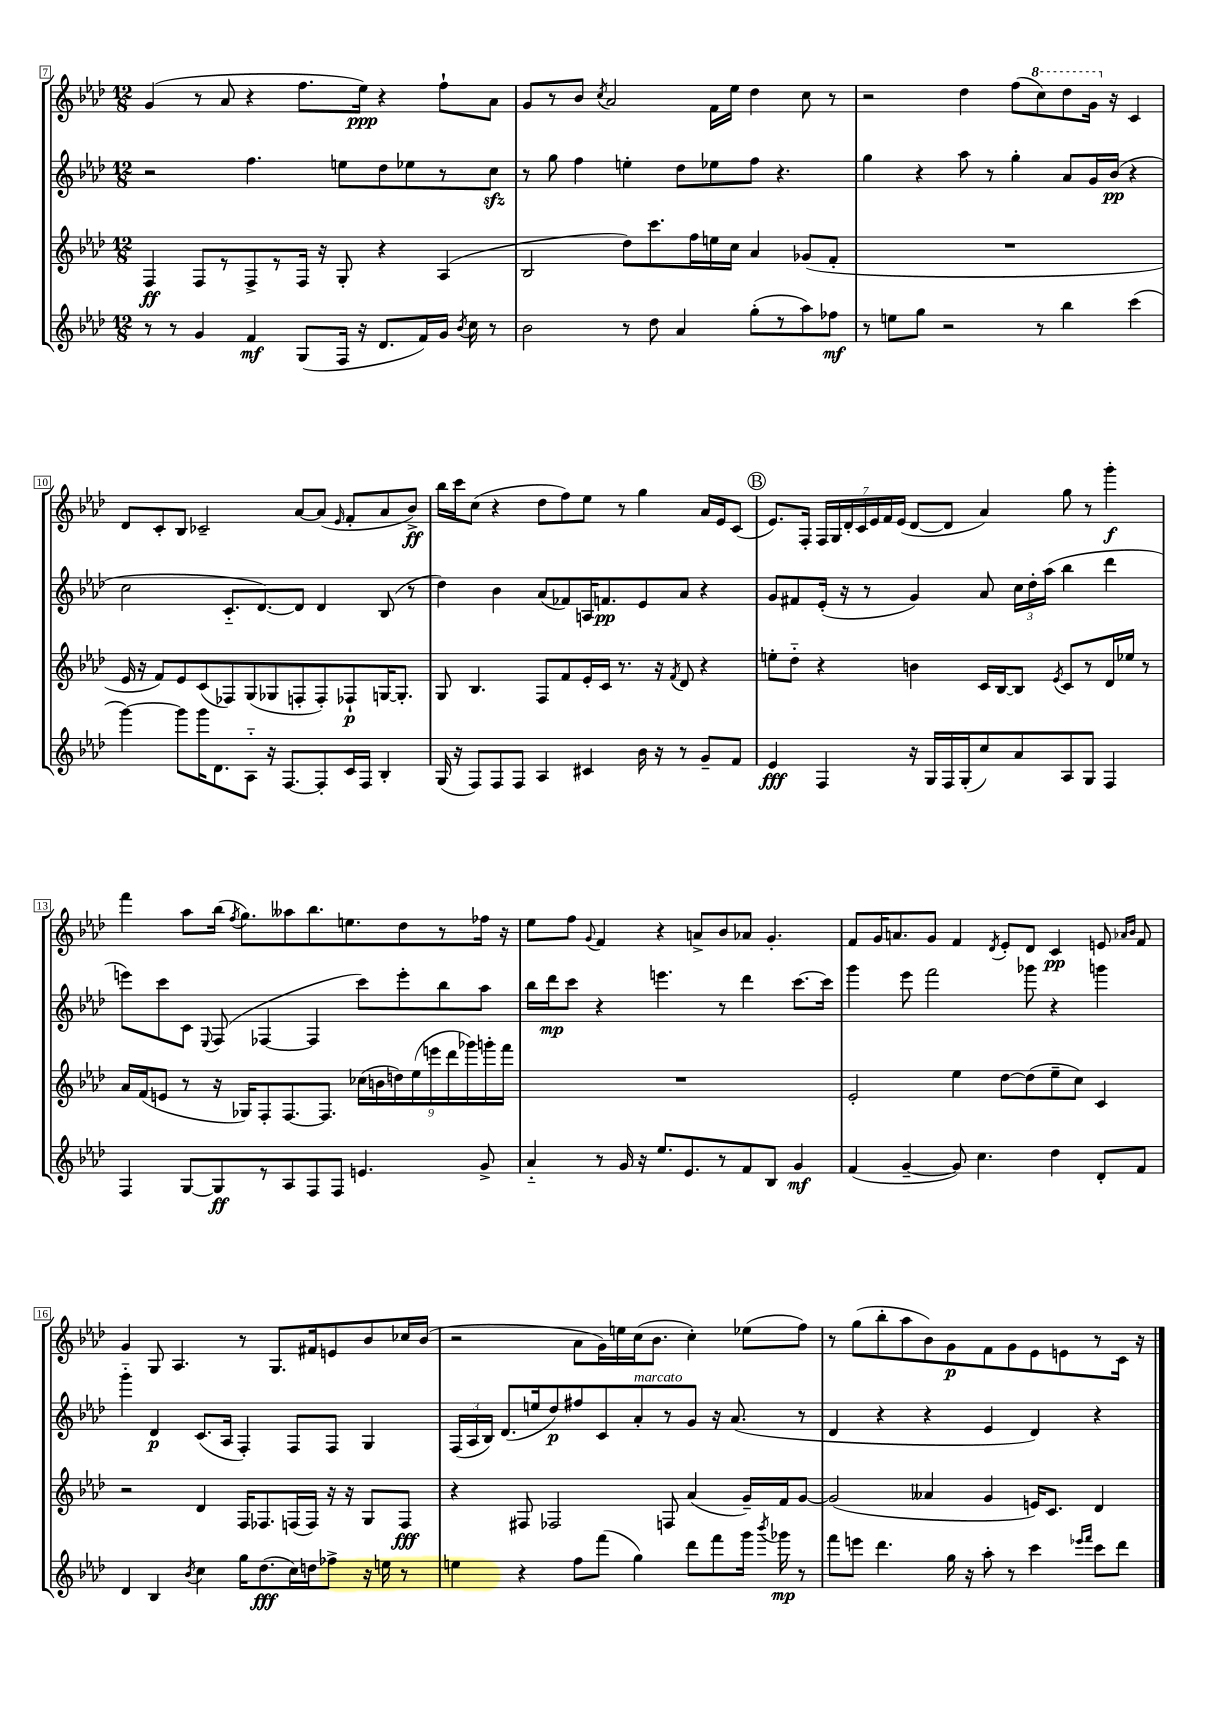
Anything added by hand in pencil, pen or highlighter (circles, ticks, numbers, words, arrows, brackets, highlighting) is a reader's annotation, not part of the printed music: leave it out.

**kern	**kern	**kern	**kern
*staff4	*staff3	*staff2	*staff1
*clefG2	*clefG2	*clefG2	*clefG2
*k[b-e-a-d-]	*k[b-e-a-d-]	*k[b-e-a-d-]	*k[b-e-a-d-]
*M12/8	*M12/8	*M12/8	*M12/8
8r	4F	2r	(4g
8r	.	.	.
4g	8F	.	8r
.	8r	.	8a-
4f	8F^	4.ff	4r
.	8r	.	.
(8G	16F	.	8.ff
.	16r	.	.
16F	8G'	8ee	.
16r	.	.	16ee-)
8.d-	4r	8dd-	4r
.	.	8ee-	.
16f)	.	.	.
16g	(4A-	8r	8ff`
8qb-	.	.	.
16cc	.	.	.
8r	.	8cc	8a-
=	=	=	=
2b-	2B-	8r	8g
.	.	8gg	8r
.	.	4ff	8b-
.	.	.	8qcc
.	.	.	2a-
8r	8dd-)	4ee'	.
8dd-	8.ccc	.	.
4a-	.	8dd-	.
.	16ff	.	.
.	16ee	8ee-	16f
.	16cc	.	16ee-
(8gg'	4a-	8ff	4dd-
8r	.	4.r	.
8aa-)	(8g-	.	8cc
8ff-	8f'	.	8r
=	=	=	=
8r	1.r	4gg	2r
8ee	.	.	.
8gg	.	4r	.
2r	.	.	.
.	.	8aa-	4dd-
.	.	8r	.
.	.	4gg'	(8ff
8r	.	.	8ccc)
4bb-	.	8a-	8ddd-
.	.	16g	16gg
.	.	(16b-	16r
(4ccc	.	4r	4c
=	=	=	=
[4ggg)	16e-	2cc	8d-
.	16r	.	.
.	8f)	.	8c'
8ggg]	8e-	.	8B-
16ggg	(8c	.	2c-~
8.d-	.	.	.
.	8F-)	8.c'~	.
8A-'~	(8G	.	.
.	.	[8.d-)	.
16r	8G-	.	.
[8.F	.	.	.
.	8F'	8d-]	[8a-
8F']	8F')	4d-	(8a-]
.	.	.	16qqe-
16c	8F-`	.	8f'
16F	.	.	.
4B-'	[16G	(8B-	8a-
.	8.G']	.	.
.	.	8r	8b-^)
=	=	=	=
(16G	8G	4dd-)	16bb-
16r	.	.	16ccc
8F)	4.B-	.	(8cc
8F	.	4b-	4r
8F	.	.	.
4A-	8F	(8a-	8dd-
.	8f	8f-)	8ff)
4c#	16e-'	16A	8ee-
.	16c	8.f	.
.	8.r	.	8r
16b-	.	8e-	4gg
16r	16r	.	.
.	8qf	.	.
8r	8d-	8a-	.
8g~	4r	4r	16a-
.	.	.	16e-
8f	.	.	(8c
=	=	=	=
4e-	8ee'	8g	8.e-)
.	8dd-'~	8f#	.
.	.	.	16F'
4F	4r	(16e-'	28F
.	.	.	28G
.	.	16r	.
.	.	.	28d-'
.	.	.	28c
.	.	8r	.
.	.	.	28e-
.	.	.	28f
.	.	.	(28e-
16r	4b	4g)	[8d-
16G	.	.	.
16F	.	.	8d-]
(16G'	.	.	.
8cc)	16c	8a-	4a-)
.	[16B-	.	.
8a-	8B-]	24cc	.
.	.	24dd-'	.
.	.	(24aa-	.
.	8qe-	.	.
8A-	8c	4bb-	8gg
8G	8r	.	8r
4F	16d-	4ddd-	4ggg'
.	16ee-	.	.
.	8r	.	.
=	=	=	=
4F	16a-	8eee)	4fff
.	(16f	.	.
.	8e	8ccc	.
[8G	8r	8c	8aa-
.	.	8qqE-	.
8G]	16r	(8F	(16bb-
.	.	.	8qff
.	16G-)	.	8.gg)
8r	8F'	[4F-	.
8A-	[8.F	.	8aa--
8F	.	4F-]	8.bb-
.	8.F]	.	.
8F	.	.	.
.	.	.	8.ee
4.e	(18cc-	8ccc)	.
.	18b	.	.
.	18dd)	.	.
.	.	8eee'	8dd-
.	(18ee-	.	.
.	18eee	.	.
.	.	8bb-	8r
.	18ddd-	.	.
.	18ggg-)	.	.
8g^	.	8aa-	16ff-
.	18ggg'	.	.
.	.	.	16r
.	18fff	.	.
=	=	=	=
4a-'~	1.r	16bb-	8ee-
.	.	16ddd-	.
.	.	8ccc	8ff
.	.	.	8qqg
8r	.	4r	4f
16g	.	.	.
16r	.	.	.
8.ee-	.	4.eee	4r
8.e-	.	.	.
.	.	.	8a^
8r	.	8r	8b-
8f	.	4ddd-	8a-
8B-	.	.	4.g'
4g	.	[8.ccc	.
.	.	16ccc]	.
=	=	=	=
(4f	2e-'	4ggg	8f
.	.	.	16g
.	.	.	8.a
[4g~	.	8eee-	.
.	.	2fff	8g
8g])	4ee-	.	4f
4.cc	.	.	.
.	.	.	8qd-
.	[8dd-	.	8e-'
.	(8dd-]	8ggg-	8d-
4dd-	8ee-~	4r	4c
.	8cc)	.	.
8d-'	4c	4ggg	8e
.	.	.	16qqa-
.	.	.	16qqb-
8f	.	.	8f
=	=	=	=
4d-	2r	4ggg'~	4g
4B-	.	4d-	8G
.	.	.	4.A-
8qb-	.	.	.
4cc	4d-	(8.c	.
.	.	16A-	.
16gg	16F	4F')	8r
(8.dd-	8.F-	.	.
.	.	.	8.G
16cc)	(16F	8F	.
16dd	16F)	.	16f#
8ff-^	16r	8F	8e
.	16r	.	.
16r	8G	4G	8b-
16ee	.	.	.
8r	8F	.	16cc-
.	.	.	(16b-
=	=	=	=
4ee	4r	(24F	2r
.	.	24A-	.
.	.	24B-)	.
.	.	(8.d-	.
4r	8F#	.	.
.	.	16ee	.
.	2F-	8dd-)	.
8ff	.	8ff#	8a-
(8fff	.	8c	16g)
.	.	.	16ee
4gg)	.	8a-'	(16cc
.	.	.	8.b-
.	8F	8r	.
8ddd-	(4a-	8g	4cc')
8fff	.	16r	.
.	.	(8.a-	.
16ggg	16g~)	.	(8ee-
8qbbb-	.	.	.
16ggg-	16f	.	.
8r	[8g	8r	8ff)
=	=	=	=
8fff	(2g]	4d-	8r
8eee	.	.	(8gg
4.ddd-	.	4r	8bb-'
.	.	.	8aa-
.	4a--	4r	8b-)
16gg	.	.	8g
16r	.	.	.
8aa-'	4g	4e-	8f
8r	.	.	8g
4ccc	16e)	4d-)	8e-
.	8.c	.	.
.	.	.	8e
16qqeee-	.	.	.
16qqfff	.	.	.
8ccc	4d-	4r	8r
8ddd-	.	.	16c
.	.	.	16r
==	==	==	==
*-	*-	*-	*-
